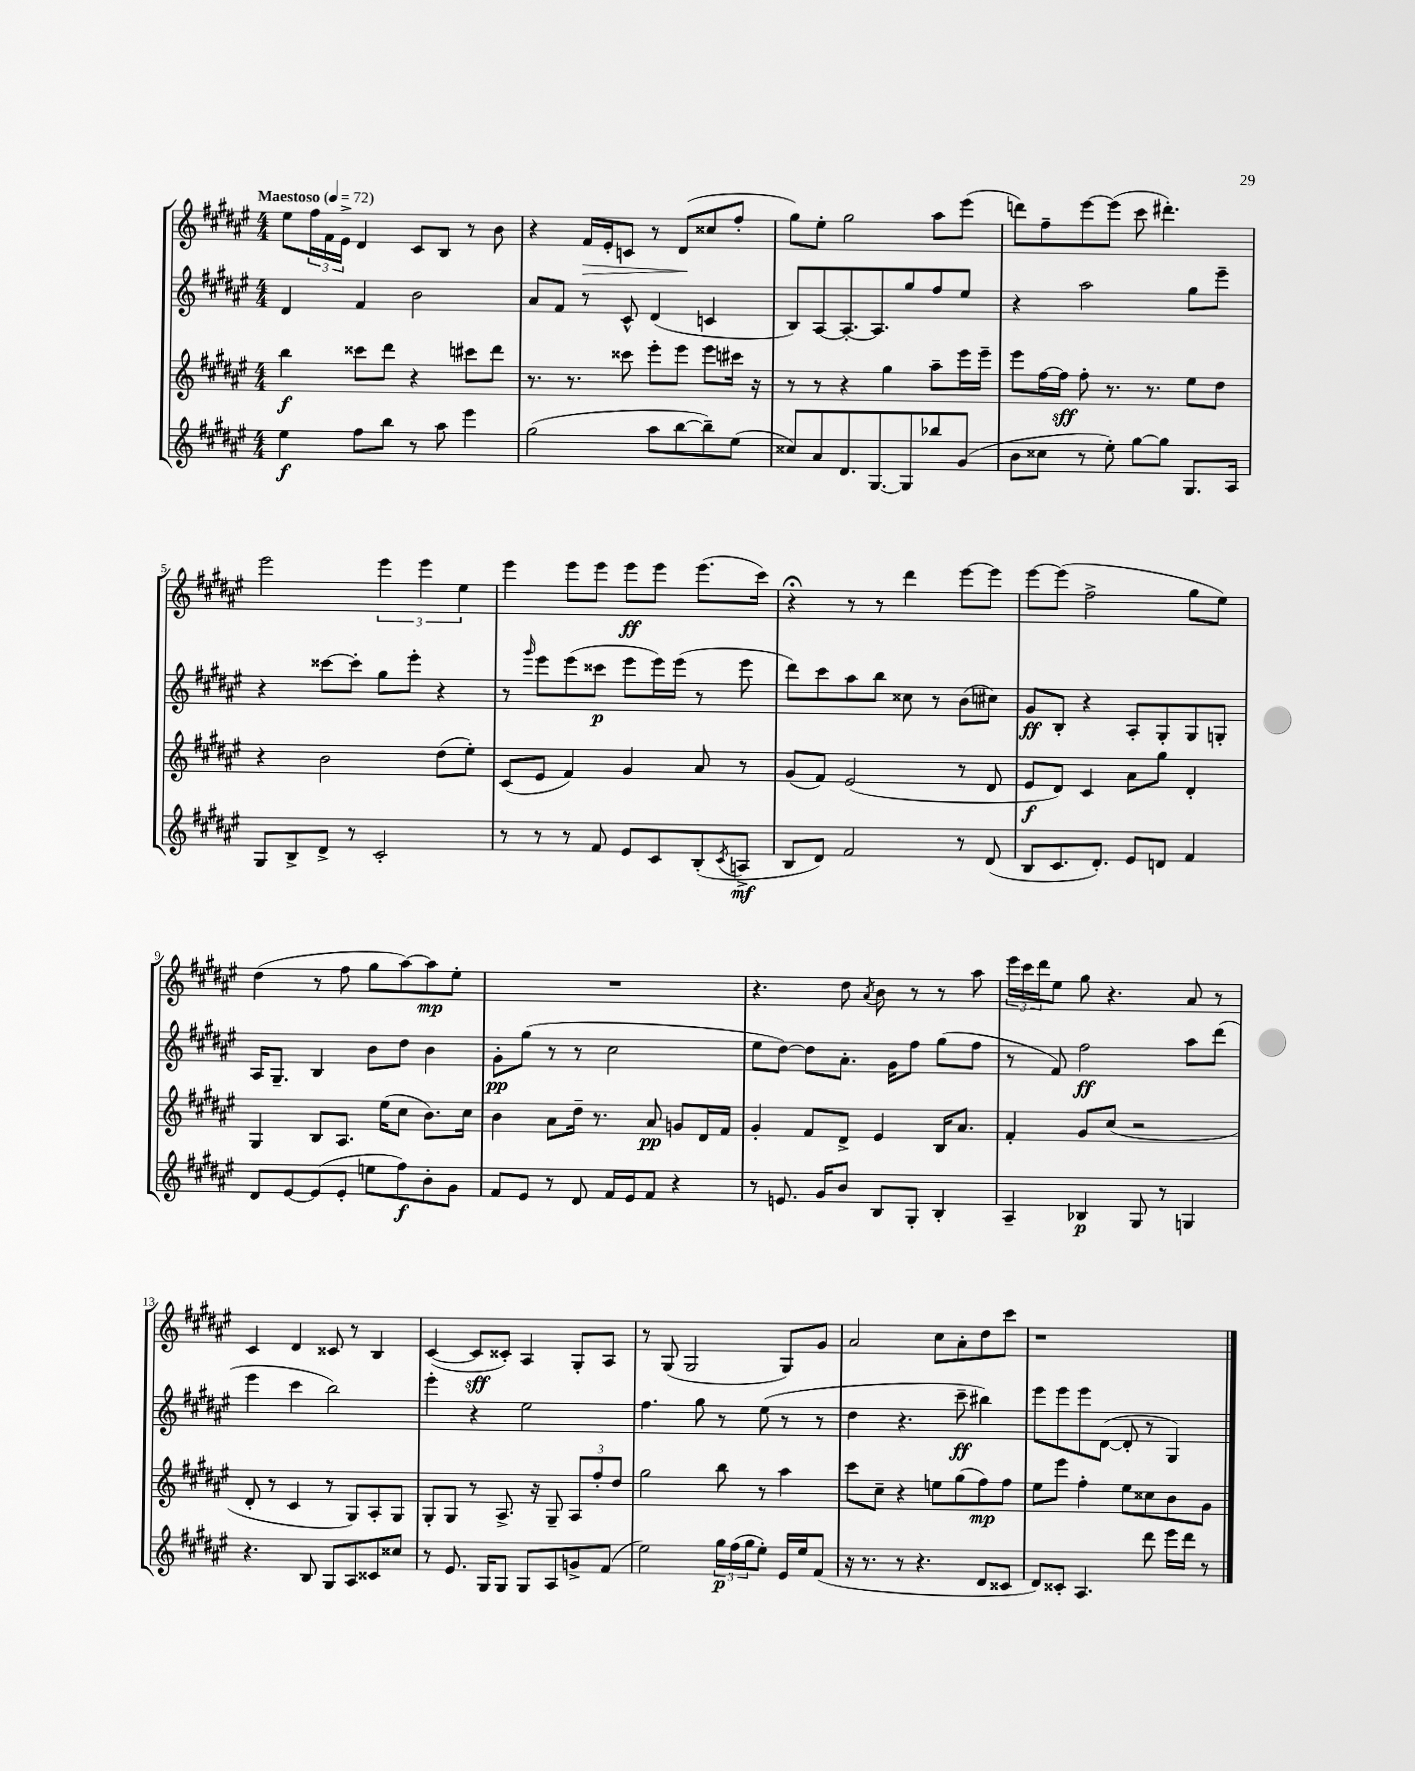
<<
\new StaffGroup <<
\new Staff = "s0" {
    \clef treble \key fis \major \numericTimeSignature \time 4/4 \tempo "Maestoso" 4 = 72
    eis''8 \tuplet 3/2 { fis''16 fis'16 eis'16-> } dis'4 cis'8 b8 r8 b'8 |
    r4 fis'16\> eis'16-. c'8 r8 dis'8\!( cisis''8 fis''8-. |
    gis''8) eis''8-. gis''2 ais''8 eis'''8( |
    d'''8) fis''8-- eis'''8~ eis'''8( cis'''8 dis'''4.-.) |
    eis'''2 \tuplet 3/2 { eis'''4 eis'''4 eis''4 } |
    eis'''4 eis'''8 eis'''8 eis'''8\ff eis'''8 eis'''8.( cis'''16) |
    r4\fermata r8 r8 dis'''4 eis'''8~ eis'''8 |
    eis'''8~ eis'''8( fis''2-> gis''8 eis''8) |
    dis''4( r8 fis''8 gis''8 ais''8~) ais''8\mp eis''8-. |
    R1 |
    r4. dis''8 \acciaccatura { ais'8 } b'8 r8 r8 ais''8 |
    \tuplet 3/2 { eis'''16 cis'''16 dis'''16 } eis''8 gis''8 r4. ais'8 r8 |
    cis'4 dis'4 cisis'8 r8 b4 |
    cis'4~( cis'8\sff cisis'8-.) ais4 gis8-. ais8 |
    r8 gis8( gis2 gis8) gis'8 |
    ais'2 cis''8 ais'8-. dis''8 cis'''8 |
    r1 \bar "|." |
}
\new Staff = "s1" {
    \clef treble \key fis \major \numericTimeSignature \time 4/4
    dis'4 fis'4 b'2 |
    ais'8 fis'8 r8 cis'8-^ dis'4( c'4 |
    b8) ais8~ ais8.~-. ais8. gis''8 fis''8 eis''8 |
    r4 ais''2 gis''8 eis'''8-- |
    r4 cisis'''8~ cisis'''8-. gis''8 eis'''8-. r4 |
    r8 \grace { gis'''16 } eis'''8 eis'''8( cisis'''8\p eis'''8 eis'''16) eis'''16( r8 eis'''8 |
    dis'''8) cis'''8 ais''8 b''8 cisis''8 r8 b'8( cis''8) |
    gis'8\ff b8-. r4 ais8-. gis8-. gis8 g8-. |
    ais16 gis8.-- b4 b'8 dis''8 b'4 |
    gis'8-.\pp gis''8( r8 r8 cis''2 |
    eis''8 dis''8~) dis''8 ais'8.-. gis'16 fis''8 gis''8( fis''8 |
    r8 fis'8) fis''2\ff ais''8 dis'''8( |
    eis'''4 cis'''4 b''2) |
    eis'''4-. r4 eis''2 |
    fis''4. gis''8 r8 eis''8( r8 r8 |
    dis''4 r4. cis'''8--\ff bis''4) |
    eis'''8 eis'''8 eis'''8 dis'8~( dis'8-. r8 gis4) \bar "|." |
}
\new Staff = "s2" {
    \clef treble \key fis \major \numericTimeSignature \time 4/4
    b''4\f cisis'''8 dis'''8 r4 cis'''8 dis'''8 |
    r8. r8. cisis'''8 eis'''8-. eis'''8 eis'''8 cis'''16 r16 |
    r8 r8 r4 gis''4 ais''8-- eis'''16 eis'''16-- |
    eis'''8 fis''16~ fis''16\sff fis''8-. r8. r8. eis''8 dis''8 |
    r4 b'2 dis''8( eis''8-.) |
    cis'8( eis'8 fis'4) gis'4 ais'8 r8 |
    gis'8( fis'8) eis'2( r8 dis'8 |
    eis'8\f dis'8) cis'4 ais'8 gis''8 dis'4-. |
    gis4 b8 ais8. eis''16( cis''8 b'8.) cis''16 |
    b'4 ais'8 dis''16-- r8. ais'8\pp g'8 dis'16 fis'16 |
    gis'4-. fis'8 dis'8-> eis'4 b16 ais'8. |
    fis'4-. gis'8 cis''8( r2 |
    dis'8-. r8 cis'4 r8 gis8) ais8-. gis8 |
    gis8-. gis8 r8 ais8.-> r16 gis8-- \tuplet 3/2 { ais8 fis''8-. dis''8 } |
    gis''2 b''8 r8 ais''4 |
    cis'''8 cis''8-- r4 e''8 gis''8( fis''8\mp) fis''8 |
    eis''8 eis'''8 fis''4-. eis''8 cisis''8 b'8 gis'8 \bar "|." |
}
\new Staff = "s3" {
    \clef treble \key fis \major \numericTimeSignature \time 4/4
    eis''4\f fis''8 b''8 r8 ais''8 eis'''4 |
    gis''2( ais''8 b''8~ b''8--) eis''8( |
    cisis''8) ais'8 dis'8. gis8.~ gis8 bes''8 gis'8( |
    b'8 cisis''8 r8 eis''8-.) gis''8~ gis''8 gis8. ais16 |
    gis8 b8-> dis'8-> r8 cis'2-. |
    r8 r8 r8 fis'8 eis'8 cis'8 b8-.( \acciaccatura { cis'8 } a8->\mf |
    b8 dis'8) fis'2 r8 dis'8( |
    b8 cis'8. dis'8.-.) eis'8 d'8 fis'4 |
    dis'8 eis'8~ eis'8( eis'8-. e''8 fis''8\f) b'8-. gis'8 |
    fis'8 eis'8 r8 dis'8 fis'16 eis'16 fis'8 r4 |
    r8 e'8. gis'16 b'8 b8 gis8-. b4-. |
    ais4-- bes4\p gis8 r8 g4 |
    r4. b8 gis8 ais8 cisis'8 cisis''8 |
    r8 eis'8. gis16 gis8 gis8 ais8 g'8-> fis'8( |
    eis''2) \tuplet 3/2 { gis''16\p fis''16( gis''16 } eis''8-.) eis'16 eis''16 fis'8( |
    r16 r8. r8 r4. dis'8 cisis'8 |
    dis'8) cisis'8-. ais4. dis'''8 eis'''16 dis'''16 r8 \bar "|." |
}
>>
>>
